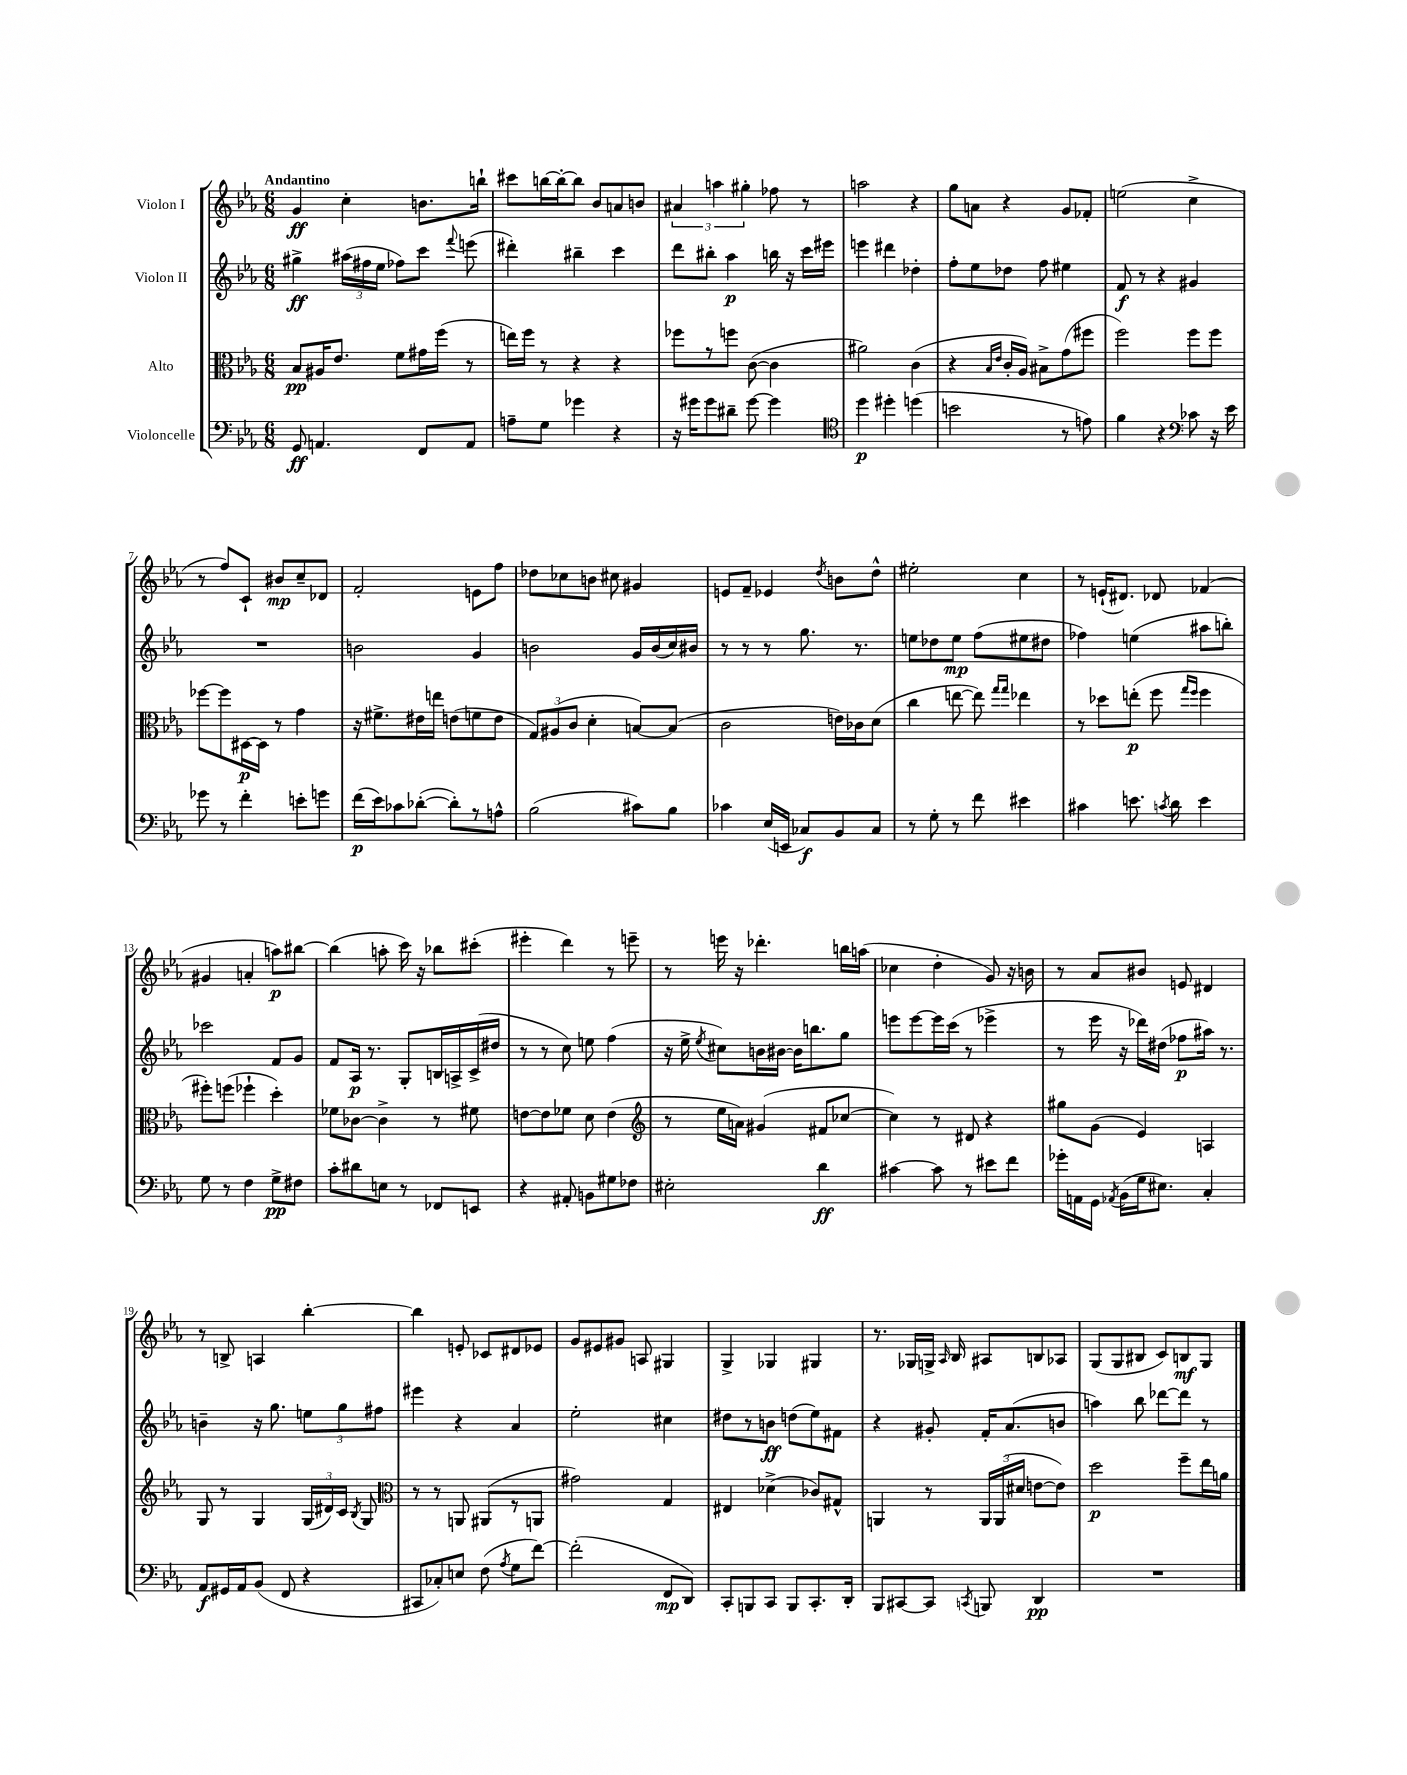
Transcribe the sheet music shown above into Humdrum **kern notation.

**kern	**kern	**kern	**kern
*staff4	*staff3	*staff2	*staff1
*clefF4	*clefC3	*clefG2	*clefG2
*k[b-e-a-]	*k[b-e-a-]	*k[b-e-a-]	*k[b-e-a-]
*M6/8	*M6/8	*M6/8	*M6/8
8GG	8B-	4gg#^	4g
4.AA	16A#	.	.
.	8.e-	.	.
.	.	(24aa#	4cc'
.	.	24ff#	.
.	.	24ee-	.
.	8f	8ff-)	.
8FF	16g#	8ccc	8.b
.	(16ff	.	.
.	.	8qqfff	.
8AA	8r	(8eee	.
.	.	.	16bb`
=	=	=	=
8A~	16ee)	4ddd#')	8ccc#
.	16ff	.	.
8G	8r	.	[16bb
.	.	.	16bb'_
4g-	4r	4bb#~	8bb]
.	.	.	8b-
4r	4r	4ccc	8a
.	.	.	8b
=	=	=	=
16r	8ff-	8ddd	6a#
16g#	.	.	.
8g#	8r	8bb#'	.
.	.	.	6aa
8d#~	8ff	4aa-	.
.	.	.	6gg#'
[8g#	([8c	.	.
4g#]	4c]	16bb	8ff-
.	.	16r	.
.	.	16ccc	8r
.	.	16eee#	.
=	=	=	=
*clefC4	*	*	*
4dd	2a#)	4eee	2aa
4dd#'	.	4ddd#	.
(4dd	(4c	4dd-'	4r
=	=	=	=
2b	4r	8ff'	8gg
.	.	8ee-	8a
.	16qqB-	.	.
.	16qqe-	.	.
.	16c'	8dd-	4r
.	16A-)	.	.
.	8B#^	8ff	.
8r	(8g	4ee#	8g
8e)	8ff#	.	8f-'
=	=	=	=
4f	2ff)	8f	(2ee
.	.	8r	.
4r	.	4r	.
*clefF4	*	*	*
8c-	8ff	4g#	4cc^
16r	8ff	.	.
16e-	.	.	.
=	=	=	=
8g-	[8ff-	2.r	8r
8r	8ff-]	.	8ff)
4f'	[16D#	.	8c`
.	16D#]	.	.
.	8r	.	8b#
8e'	4g	.	8cc~
8g	.	.	8d-
=	=	=	=
(16f	16r	2b	2f'
16e-)	8.f#^	.	.
8c-	.	.	.
([8d-'	16e#	.	.
.	16ee	.	.
8d-'])	(8e	.	.
8r	8f	4g	8e
8A^^	8e	.	8ff
=	=	=	=
(2B-	12G)	2b	8dd-
.	(12A#	.	.
.	.	.	8cc-
.	12c	.	.
.	4d'	.	8b
.	.	.	8cc#
8c#)	[8B)	16g	4g#
.	.	(16b	.
8B-	(8B]	16cc)	.
.	.	16b#	.
=	=	=	=
4c-	2c	8r	8e
.	.	8r	8f~
(16E-	.	8r	4e-
16EE	.	.	.
8C-)	.	8.gg	.
.	.	.	8qdd
8BB-	16e)	.	8b
.	16c-	8.r	.
8C-	(8d	.	8dd^^
=	=	=	=
8r	4cc	8ee	2ee#'
8G'	.	8dd-	.
8r	[8ee	8ee	.
8f	8ee])	(8ff	.
.	16qqgg	.	.
.	16qqgg	.	.
4e#	4ee-	8ee#	4cc
.	.	8dd#	.
=	=	=	=
4c#	8r	4ff-)	8r
.	8dd-	.	(16e`
.	.	.	8.d#)
8.e	(8ee'	(4ee	.
.	8ff	.	8d-
8qc	.	.	.
16d	.	.	.
.	16qqgg	.	.
.	16qqff	.	.
4e	4ff	8aa#	(4f-
.	.	8bb')	.
=	=	=	=
8G	8ff#')	2ccc-	4g#
8r	(8ff	.	.
4F	4ff-`	.	4a'
8G^	4dd')	8f	8aa)
8F#	.	8g	[8bb#
=	=	=	=
8c'	8f-	8f	(4bb#]
8d#	[8c-	16A-	.
.	.	8.r	.
8E	4c-^]	.	8aa'
8r	.	8G'	16ccc)
.	.	.	16r
8FF-	8r	16B	8bb-
.	.	16A^	.
8EE	8f#	(16c^	(8ccc#'
.	.	16dd#	.
=	=	=	=
4r	[8e	8r	4eee#'
.	8e]	8r	.
8AA#'	8f-	8cc)	4ddd)
8BB	8d	8ee	.
8G#	(4e	(4ff	8r
8F-	.	.	8eee~
=	=	=	=
*	*clefG2	*	*
2E#'	8r	16r	8r
.	.	16ee-^	.
.	.	8qee-	.
.	16ee-	8cc#)	16eee
.	16a)	.	16r
.	(4g#	16b	4.ddd-'
.	.	[16b#	.
.	.	16b#]	.
.	.	8.bb	.
4d	8f#	.	.
.	[8cc-	8gg	16bb
.	.	.	(16aa
=	=	=	=
[4c#	4cc-])	8eee	4cc-
.	.	[8eee	.
8c#]	8r	16eee]	4dd'
.	.	(16ccc	.
8r	8d#	8r	.
8e#	4r	4eee-^	8g)
8f	.	.	16r
.	.	.	16b
=	=	=	=
16g-'	8gg#	8r	8r
16AA	.	.	.
16GG	(8g	16eee-	8a-
8qAA-	.	.	.
(16BB-	.	16r	.
16G	4e-)	16ddd-)	8b#
8.E#)	.	(16dd#	.
.	.	8ff-	8e
4C'	4A	16aa#)	4d#
.	.	8.r	.
=	=	=	=
8AA-	8G	4b~	8r
16GG#	8r	.	8B^
16AA-	.	.	.
(8BB-	4G	16r	4A
.	.	8.gg	.
8FF	.	.	.
4r	(24G	12ee	[4bb-'
.	24d#)	.	.
.	24c	12gg	.
.	8qB-	.	.
.	8G	.	.
.	.	12ff#	.
=	=	=	=
*	*clefC3	*	*
8CC#	8r	4eee#	4bb-]
8C-')	8r	.	.
8E	8AA	4r	8e'
(8F	(8AA#	.	8c-
8qA-	.	.	.
8G	8r	4a-	8d#
[8f)	8AA	.	8e-
=	=	=	=
(2f']	2g#)	2ee-'	8g
.	.	.	8e#
.	.	.	8g#
.	.	.	8A
8FF	4G	4cc#	4G#
8DD)	.	.	.
=	=	=	=
8CC'	4E#	8dd#	4G^
8BBB	.	8r	.
8CC	(4d-^	8b	4G-
8BBB	.	(8dd	.
8.CC'	8c-)	8ee-)	4G#
.	8G#^^	8f#	.
16DD'	.	.	.
=	=	=	=
8BBB-	4AA	4r	8.r
[8CC#	.	.	.
.	.	.	16G-
8CC#]	8r	8g#'	16G^
.	.	.	16qqA-
.	.	.	16B-
8qCC	.	.	.
8BBB	24AA	16f'	8A#
.	(24AA	.	.
.	.	(8.a-	.
.	24d#	.	.
4DD	[8e	.	8B
.	8e])	8b	8A-
=	=	=	=
2.r	2dd	4aa)	(8G
.	.	.	8G
.	.	8bb-	8B#
.	.	[8ddd-	8c)
.	8ff~	8ddd-]	8B
.	16ee-	8r	8G
.	16a	.	.
==	==	==	==
*-	*-	*-	*-
